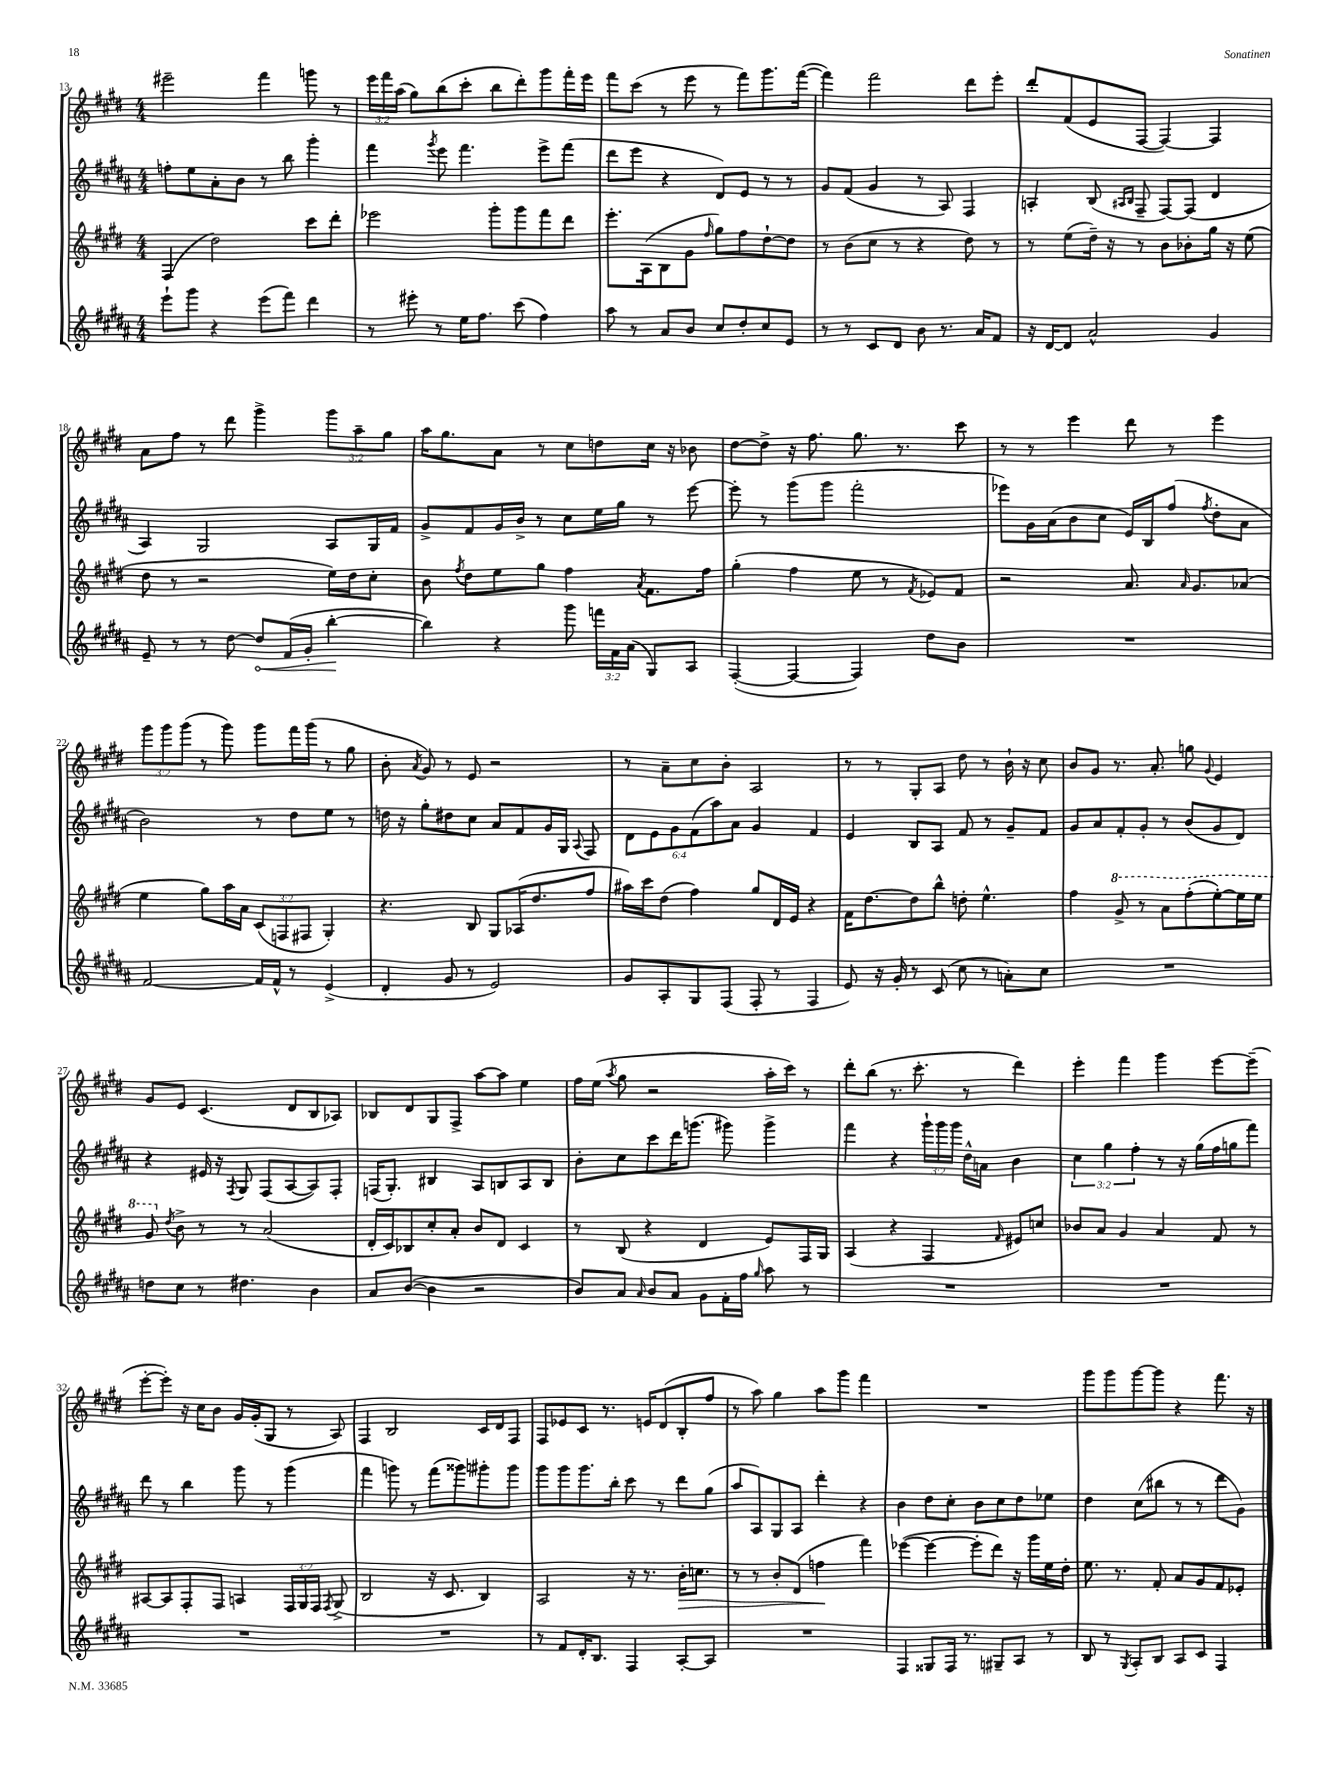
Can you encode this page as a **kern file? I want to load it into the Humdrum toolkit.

**kern	**kern	**kern	**kern
*staff4	*staff3	*staff2	*staff1
*clefG2	*clefG2	*clefG2	*clefG2
*k[f#c#g#d#a#]	*k[f#c#g#d#]	*k[f#c#g#d#a#]	*k[f#c#g#d#]
*M4/4	*M4/4	*M4/4	*M4/4
8eee`	(4F#	8ff'	2eee#~
8ggg#	.	8ee	.
4r	2dd#)	8a#'	.
.	.	8b	.
(8eee	.	8r	4fff#
8fff#)	.	8bb	.
4ddd#	8ccc#	4ggg#'	8ggg
.	8ddd#'	.	8r
=	=	=	=
8r	2eee-	4fff#	24eee
.	.	.	24fff#
.	.	.	(24aa
8eee#'	.	.	8gg#)
.	.	8qggg#	.
8r	.	8eee	(8bb
16ee	.	4.fff#	8ccc#'
8.ff#	.	.	.
.	8ggg#'	.	8bb
(8ccc#	8ggg#	.	8ddd#')
4ff#)	8fff#	8eee^	8ggg#
.	8ddd#	(8fff#	16fff#'
.	.	.	16eee
=	=	=	=
8aa#	8.eee'	8ddd#	8fff#
8r	.	8eee	(8ccc#
.	(16A	.	.
8a#	8B	4r	8r
8b	8g#	.	8eee
.	16qqff#	.	.
8cc#	8gg#)	8d#)	8r
8dd#'	8ff#	8e	8fff#)
8cc#	[8dd#`	8r	8.ggg#
8e	8dd#]	8r	.
.	.	.	([16fff#
=	=	=	=
8r	8r	8g#	4fff#])
8r	(8b	(8f#	.
8c#	8cc#	4g#	2fff#
8d#	8r	.	.
8b	4r	8r	.
8.r	.	8A#)	.
.	8dd#)	4F#	8ddd#
16a#	.	.	.
8f#	8r	.	8eee'
=	=	=	=
16r	8r	4A'	8ddd#'
[16d#	.	.	.
8d#]	(8ee	.	(8f#
2a#^^	16dd#~)	(8B	8e
.	16r	.	.
.	.	16qqA#	.
.	.	16qqB	.
.	8r	8F#~	[8F#
.	8b	[8F#)	4F#_)
.	8b-'	(8F#]	.
4g#	16gg#	4d#	4F#]
.	16r	.	.
.	(8ee	.	.
=	=	=	=
8e~	8dd#	4A#)	8a
8r	8r	.	8ff#
8r	2r	2G#	8r
[8dd#	.	.	8ddd#
8dd#]	.	.	4ggg#^
(16f#	.	.	.
16g#'	.	.	.
[4bb'	16ee)	8A#	12ggg#
.	16dd#	.	.
.	.	.	12aa~
.	8cc#'	16G#	.
.	.	.	12gg#
.	.	16f#	.
=	=	=	=
4bb])	8b	8g#^	16aa
.	.	.	8.gg#
.	8qff#	.	.
.	8dd#	8f#	.
4r	8ee	16g#	8a
.	.	16b^	.
.	8gg#	8r	8r
8ggg#	4ff#	8cc#	8cc#
24fff	.	16ee	8dd
24f#	.	.	.
.	.	16gg#	.
(24a#	.	.	.
.	8qa	.	.
8G#)	8.f#	8r	16cc#
.	.	.	16r
8A#	.	[8eee	8b-
.	16ff#	.	.
=	=	=	=
([4F#'	(4gg#'	8eee']	[8dd#
.	.	8r	8dd#^]
4F#_	4ff#	(8ggg#	16r
.	.	.	8.ff#
.	.	8ggg#	.
4F#])	8ee	2fff#'	8.gg#
.	8r	.	.
.	.	.	8.r
.	8qf#	.	.
8dd#	8e-)	.	.
8b	8f#	.	8ccc#
=	=	=	=
1r	2r	8eee-)	8r
.	.	16g#	8r
.	.	(16a#	.
.	.	8b	4eee
.	.	8cc#	.
.	8.a	16e)	8ddd#
.	.	16B	.
.	.	(8ff#	8r
.	16qqa	.	.
.	8.g#	.	.
.	.	8qff#	.
.	.	8dd#'	4eee
.	(8a-	8a#	.
=	=	=	=
[2f#	4ee	2b)	12ggg#
.	.	.	12ggg#
.	.	.	(12ggg#
.	8gg#)	.	8r
.	16aa	.	8ggg#)
.	16a	.	.
16f#]	(12c#	8r	8ggg#
16f#^^	.	.	.
.	12F	.	.
8r	.	8dd#	16fff#
.	12F#	.	.
.	.	.	(16ggg#
(4e^	4G#')	8ee	8r
.	.	8r	8gg#
=	=	=	=
4d#'	4.r	16dd	8b'
.	.	16r	.
.	.	.	8qa
.	.	8gg#'	8g#)
8g#	.	8dd#	8r
8r	8B	8cc#	8e
2e)	8G#	8a#	2r
.	(16A-	8f#	.
.	8.dd#	.	.
.	.	16g#	.
.	.	16G#	.
.	.	8qqA#	.
.	8ff#	8F#	.
=	=	=	=
8g#	16aa#)	12d#	8r
.	16ccc#	.	.
.	.	12e	.
8A#'	(8dd#	.	8a~
.	.	12g#	.
8G#	4ff#)	(12f#	8cc#
.	.	12aa#)	.
(8F#	.	.	8b'
.	.	12a#	.
8F#'	8gg#	4g#	2A
8r	16d#	.	.
.	16e	.	.
4F#	4r	4f#	.
=	=	=	=
8e)	16f#	4e	8r
.	[8.dd#	.	.
16r	.	.	8r
16g#'	.	.	.
8r	8dd#]	8B	8G#'
(8c#	8bb^^	8A#	8A
8cc#	8dd'	8f#	8dd#
8r	4.ee^^	8r	8r
8a')	.	8g#~	16b`
.	.	.	16r
8cc#	.	8f#	8cc#
=	=	=	=
1r	4ff#	8g#	8b
.	.	8a#	8g#
.	8gg#^	8f#'	8.r
.	8r	8g#'	.
.	.	.	8.a'
.	8aa	8r	.
.	(8fff#'	(8b	8gg
.	.	.	8qqg#
.	[8eee')	8g#	4e
.	16eee]	8d#)	.
.	16eee	.	.
=	=	=	=
8dd	8gg#	4r	8g#
.	8qdd#	.	.
8cc#	8b^	.	8e
8r	8r	16e#	(4.c#
.	.	16r	.
.	.	8qF#	.
4.dd#	8r	8G#	.
.	(2a	(8F#	.
.	.	[8A#	8d#
4b	.	8A#])	8B
.	.	8F#'	8A-)
=	=	=	=
8a#	16d#'	(16F	8B-
.	16c#)	8.G#')	.
([8b	8B-	.	8d#
4b]	8cc#'	4B#	8G#
.	8a'	.	8F#^
2r	8b	8A#	[8aa
.	8d#	8B	8aa]
.	4c#	8A#	4ee
.	.	8B	.
=	=	=	=
8b)	8r	8b'	16ff#
.	.	.	(16ee
.	.	.	8qaa
8a#	(8B	8cc#	8gg#
16qqa#	.	.	.
8b	4r	8ccc#	2r
8a#	.	16ddd#	.
.	.	(8.ggg	.
8g#	4d#	.	.
16f#'	.	8ggg#)	.
16ff#	.	.	.
16qqgg#	.	.	.
8aa#	8e)	4ggg#^	16aa'
.	.	.	16ccc#)
8r	16F#	.	8r
.	16G#	.	.
=	=	=	=
1r	(4A	4fff#	8ddd#'
.	.	.	(8bb
.	4r	4r	8.r
.	.	.	8.ccc#'
.	4F#	24ggg#`	.
.	.	24ggg#	.
.	.	24ggg#	.
.	.	16dd#^^	8r
.	.	16a	.
.	16qqf#	.	.
.	8e#)	4b	4ddd#)
.	8cc	.	.
=	=	=	=
1r	8b-	6cc#	4eee'
.	8a	.	.
.	.	6gg#	.
.	4g#	.	4fff#
.	.	6ff#'	.
.	4a	8r	4ggg#
.	.	16r	.
.	.	(16gg#	.
.	8f#	16ff#	[8eee
.	.	16gg	.
.	8r	8fff#)	(8eee~]
=	=	=	=
1r	[8A#	8ddd#	[8eee'
.	8A#]	8r	8eee'])
.	8F#'	4bb	16r
.	.	.	16cc#
.	8F#	.	8b
.	4A	8ggg#	16g#
.	.	.	(16g#'
.	.	8r	8G#
.	24F#	(4ggg#	8r
.	24G#	.	.
.	24F#	.	.
.	8qF#	.	.
.	(8G#^	.	8A)
=	=	=	=
1r	2B	4fff#	4F#
.	.	8ggg)	2B
.	.	8r	.
.	16r	(8fff#	.
.	8.c#	.	.
.	.	8ggg##)	.
.	4B)	8ggg#'	16c#
.	.	.	16d#
.	.	8ggg#	8F#
=	=	=	=
8r	2A	8ggg#	8F#
8f#	.	8ggg#	8e-
16d#'	.	8.ggg#	8c#
8.B	.	.	.
.	.	.	8.r
.	.	16bb'	.
4F#	16r	8ccc#	.
.	8.r	.	16e
.	.	8r	(8d#
[8A#'	16b'	8ddd#	8B'
.	8.cc	.	.
8A#]	.	(8gg#	8ff#
=	=	=	=
1r	8r	8aa#	8r
.	8r	8A#)	8aa)
.	8b'	8G#	4gg#
.	(8d#	8A#	.
.	4ff	4ddd#'	8aa
.	.	.	8ggg#
.	4fff#)	4r	4fff#
=	=	=	=
4F#	([4eee-	4b	1r
8G##	4eee-_	8dd#	.
16F#	.	8cc#'	.
8.r	.	.	.
.	8eee-']	8b	.
8G#~	8ddd#)	8cc#	.
8A#	16r	8dd#	.
.	16ggg#	.	.
8r	16ee	8ee-	.
.	16dd#'	.	.
=	=	=	=
8B	8.ee	4dd#	8ggg#
8r	.	.	8ggg#
.	8.r	.	.
8qG#	.	.	.
8A#'	.	(8cc#	[8ggg#
8B	8f#'	8bb#	8ggg#]
8A#	8a	8r	4r
8c#	8g#	8r	.
4F#	8f#	8ddd#	8.fff#
.	8e-'	8g#)	.
.	.	.	16r
==	==	==	==
*-	*-	*-	*-
